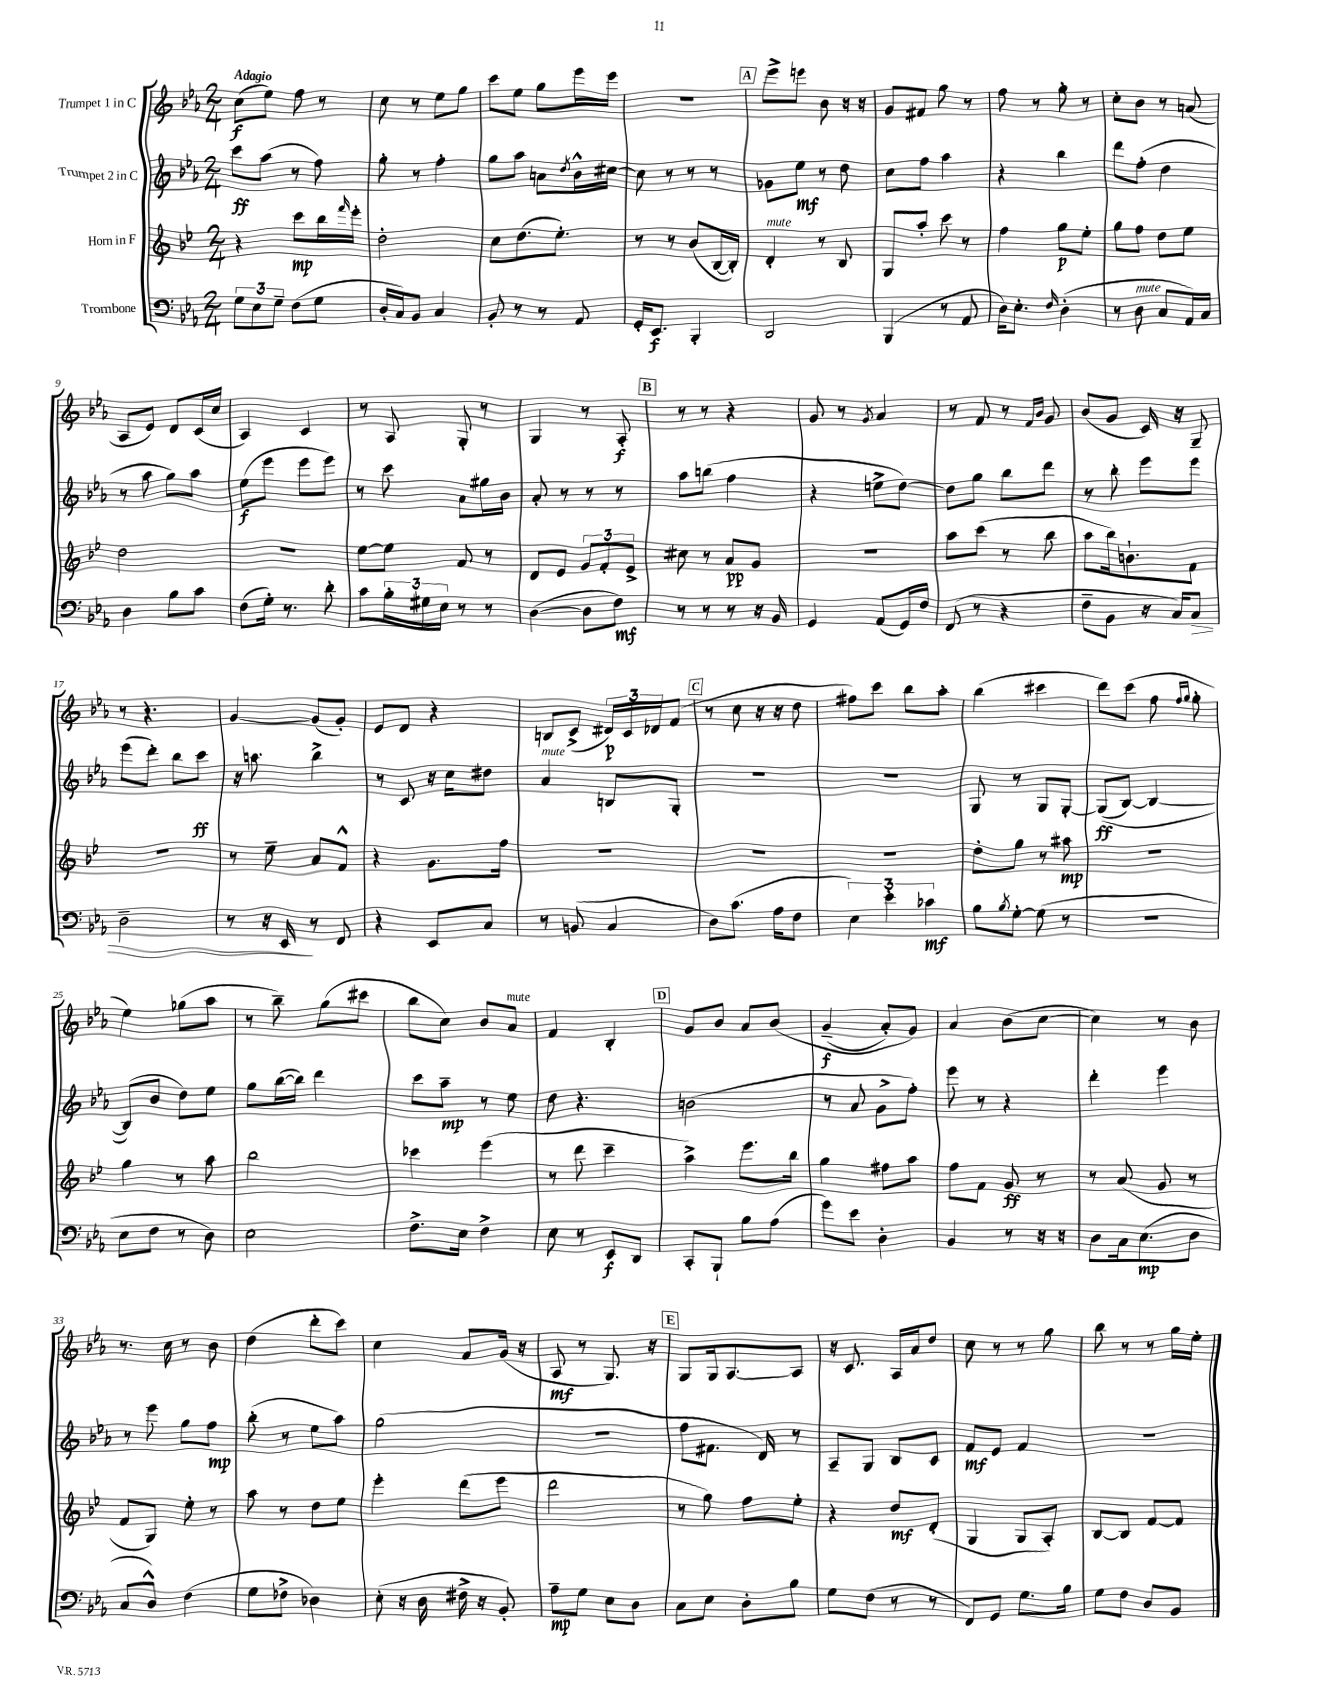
<<
\new StaffGroup <<
\new Staff = "s0" \with { instrumentName = "Trumpet 1 in C" } {
    \clef treble \key ees \major \numericTimeSignature \time 2/4 \tempo "Adagio"
    c''8\f( ees''8) f''8 r8 |
    c''8 r8 ees''8 g''8 |
    c'''8 ees''8 g''8 ees'''16 ees'''16 |
    r2 |
    \mark \markup { \box "A" } ees'''8-> e'''8 bes'8 r16 r16 |
    g'8 fis'8 g''8 r8 |
    f''8 r8 g''8-. r8 |
    c''8-. bes'8 r8 a'8( |
    aes8 ees'8) d'8 c'16( c''16 |
    aes4) c'4 |
    r8 aes8 g8-. r8 |
    g4 r8 aes8-.\f |
    \mark \markup { \box "B" } r8 r8 r4 |
    g'8 r8 \acciaccatura { g'8 } aes'4 |
    r8 f'8 r8 \grace { f'16 bes'16 } g'8 |
    bes'8( g'8 c'16) r16 g8-- |
    r8 r4. |
    g'4~ g'8( g'8-.) |
    ees'8 d'8 r4 |
    b8 c'8->( \tuplet 3/2 { dis'16\p) c'16 des'16 } f'8( |
    \mark \markup { \box "C" } r8 c''8 r16 r16 d''8 |
    fis''8) c'''8 bes''8 aes''8-. |
    bes''4( cis'''4 |
    d'''8) c'''8( f''8 \grace { f''16 g''16 } g''8-. |
    ees''4) ges''8( aes''8 |
    r8 bes''8--) g''8( cis'''8 |
    bes''8 c''8) bes'8 aes'8^\markup { \italic "mute" } |
    f'4 bes4-. |
    \mark \markup { \box "D" } g'8 bes'8 aes'8 bes'8\( |
    g'4--\f( aes'8-.) g'8\) |
    aes'4 bes'8( c''8~ |
    c''4) r8 bes'8 |
    r8. c''16 r8 bes'8 |
    d''4( d'''8-. c'''8) |
    c''4 aes'8 g'16( r16 |
    aes8\mf r8 g8.) r16 |
    \mark \markup { \box "E" } g8 g16 aes8.~ aes8 |
    r16 c'8. aes16 aes'16 d''8 |
    c''8 r8 r8 g''8 |
    bes''8 r8 r8 g''16 ees''16-. \bar "|." |
}
\new Staff = "s1" \with { instrumentName = "Trumpet 2 in C" } {
    \clef treble \key ees \major \numericTimeSignature \time 2/4
    c'''8\ff aes''8( r8 f''8) |
    g''8-. r8 f''4-. |
    g''8 aes''8 a'8 \acciaccatura { d''8 } bes'16-^ cis''16~ |
    cis''8 r8 r8 r8 |
    \mark \markup { \box "A" } ges'8 ees''8\mf r8 d''8 |
    c''8 f''8 aes''4 |
    r4 bes''4 |
    d'''8 f''8-.( d''4 |
    r8 aes''8 g''8) aes''8 |
    ees''8\f( ees'''8 ees'''8 ees'''8) |
    r8 c'''8 aes'8 gis''16 bes'16 |
    aes'8-. r8 r8 r8 |
    \mark \markup { \box "B" } aes''8 b''8( f''4 |
    r4 e''8-> d''8~) |
    d''8 g''8 bes''8 d'''8 |
    r8 bes''8-. ees'''8 ees'''8 |
    ees'''8( d'''8-.) bes''8 c'''8\ff |
    r16 a''8. bes''4-> |
    r8 c'8 r16 c''16 dis''8 |
    aes'4^\markup { \italic "mute" } b8 g8-. |
    \mark \markup { \box "C" } R2 |
    R2 |
    g8 r8 g8 g8~-. |
    g8\ff(\( bes8~) bes4~ |
    bes8(\) bes'8 d''8) ees''8 |
    g''8 bes''16~( bes''16) d'''4 |
    c'''8 aes''8--\mp r8 ees''8 |
    d''8 r4. |
    \mark \markup { \box "D" } b'2( |
    r8 aes'8 g'8-> f''8-.) |
    ees'''8 r8 r4 |
    d'''4-. ees'''4 |
    r8 ees'''8 g''8 f''8\mp |
    bes''8-.( r8 ees''8 aes''8) |
    g''2( |
    r2 |
    \mark \markup { \box "E" } f''8 fis'8. d'16) r8 |
    aes8-- g8 bes8 c'8 |
    f'8\mf ees'8 f'4 |
    R2 \bar "|." |
}
\new Staff = "s2" \with { instrumentName = "Horn in F" } {
    \clef treble \key bes \major \numericTimeSignature \time 2/4
    r4 c'''8\mp bes''16 \grace { f'''16 } ees'''16-. |
    d''2-. |
    c''8 d''8.( ees''8.-.) |
    r8 r8 bes'8( bes16~ bes16-.) |
    \mark \markup { \box "A" } d'4-.^\markup { \italic "mute" } r8 bes8 |
    g8 a''8-. c'''8 r8 |
    f''4 g''8\p ees''8-. |
    g''8 f''8 d''8 ees''8 |
    d''2 |
    R2 |
    ees''8~ ees''8 f'8 r8 |
    d'8 ees'8 \tuplet 3/2 { g'8 f'8-. ees'8-> } |
    \mark \markup { \box "B" } cis''8 r8 a'8\pp g'8 |
    R2 |
    a''8 c'''8( r8 bes''8 |
    a''8 bes''16) b'8.-! f'8 |
    R2 |
    r8 ees''8-- a'8 f'8-^ |
    r4 g'8. f''16 |
    R2 |
    \mark \markup { \box "C" } R2 |
    R2 |
    d''8-. g''8 r8 ais''8\mp |
    r2 |
    g''4 r8 a''8 |
    bes''2 |
    ces'''4 ees'''4( |
    r8 d'''8 c'''4-- |
    \mark \markup { \box "D" } a''4->) ees'''8. bes''16 |
    g''4 fis''8 a''8 |
    f''8 f'8 g'8\ff r8 |
    r8 a'8( g'8 r8 |
    f'8 g8) ees''8-. r8 |
    a''8 r8 d''8 ees''8 |
    ees'''4-. d'''8( ees'''8 |
    d'''2 |
    \mark \markup { \box "E" } r8 g''8) f''8 ees''8-. |
    r4 d''8\mf d'8-.( |
    g4 g8 a8-.) |
    bes8~ bes8 f'8~ f'8 \bar "|." |
}
\new Staff = "s3" \with { instrumentName = "Trombone" } {
    \clef bass \key ees \major \numericTimeSignature \time 2/4
    \tuplet 3/2 { g8 ees8 g8-- } f8( g8 |
    d16-. c16) bes,8 c4 |
    bes,8-. r8 r8 aes,8 |
    g,16-. ees,8.\f bes,,4-. |
    \mark \markup { \box "A" } d,2 |
    bes,,4( r8 aes,8 |
    d16) ees8.-. \grace { f16 } d4-.( |
    r8 d8^\markup { \italic "mute" } c8 aes,16) c16 |
    d4 bes8 c'8 |
    f8( g16-.) r8. d'8-. |
    c'8 \tuplet 3/2 { bes16-. gis16 ees16 } r8 r8 |
    d4~( d8 f8\mf) |
    \mark \markup { \box "B" } r8 r8 r8 r16 bes,16 |
    g,4 aes,8( g,16) f16 |
    f,8( r8 r4 |
    f8-- bes,8 r16 c16) c8\> |
    d2-- |
    r8 r16 ees,16\! r8 f,8 |
    r4 ees,8 c8 |
    r8 b,8( c4 |
    \mark \markup { \box "C" } d8) c'8.( aes16 f8 |
    \tuplet 3/2 { ees4) ees'4-. ces'4\mf } |
    bes8 \acciaccatura { bes8 } g8~-. g8( r8 |
    R2 |
    ees8 f8 r8 d8) |
    ees2 |
    f8.-> ees16 f4-> |
    ees8 r8 ees,8\f d,8 |
    \mark \markup { \box "D" } c,8-. bes,,8-! bes8 aes8( |
    g'8) ees'8 d4-. |
    bes,4 r8 r16 r16 |
    d8 c16 ees8.\mp( d8 |
    c8 d8-^) f4( |
    g8 fes8-> des4) |
    ees8-.( r16 d16 fis16-> r16 bes,8-.) |
    aes8--\mp g8 ees8 d8 |
    \mark \markup { \box "E" } c8 ees8 d8-. bes8 |
    g8 f8( r8 r8 |
    f,8) g,8 g8. bes16 |
    g8 f8 d8 bes,8 \bar "|." |
}
>>
>>
